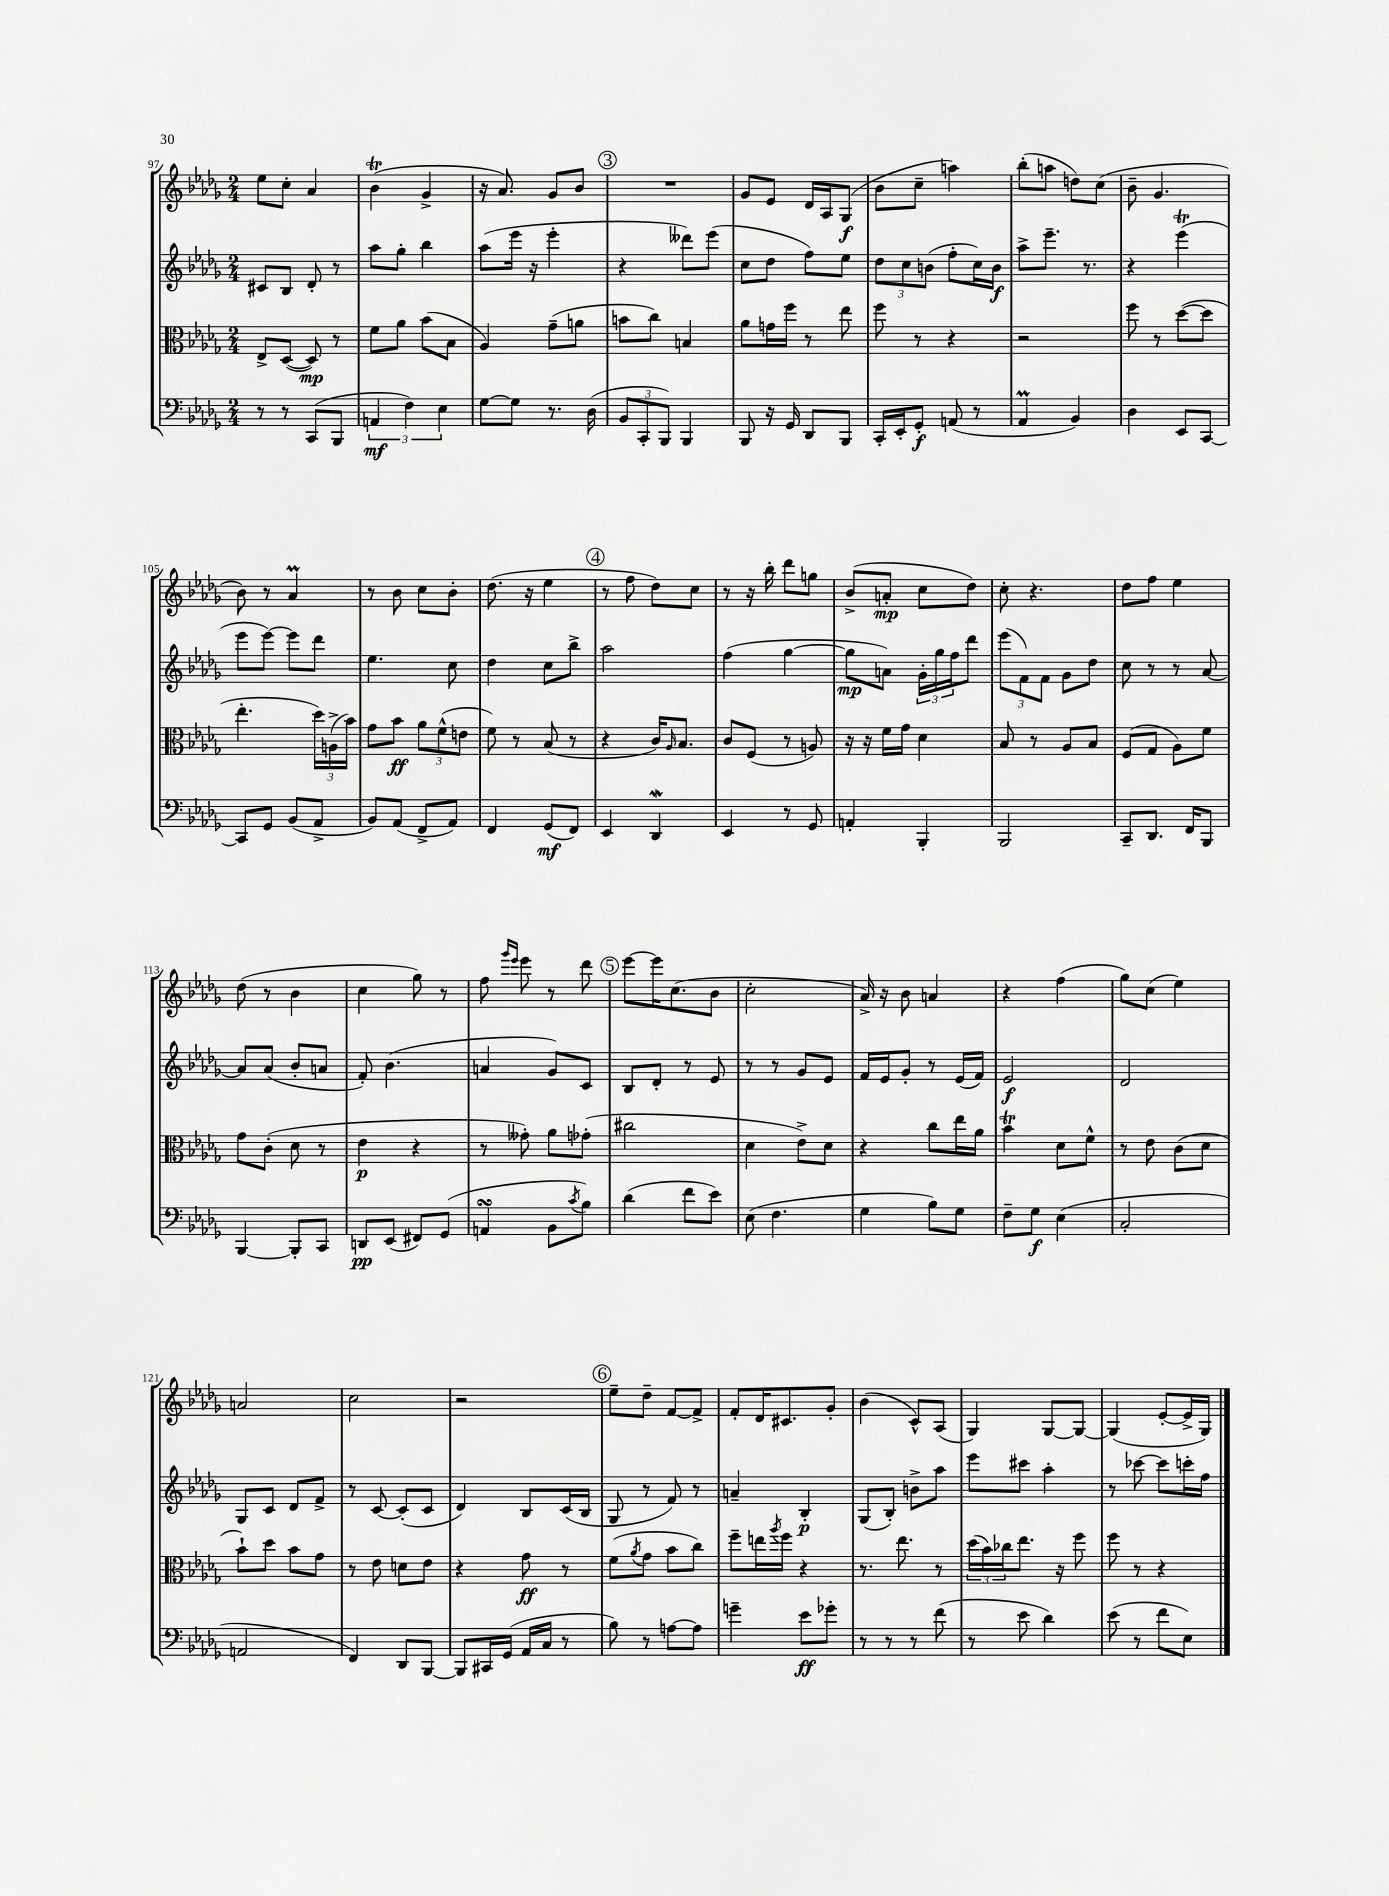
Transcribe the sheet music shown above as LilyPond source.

<<
\new StaffGroup <<
\new Staff = "s0" {
    \clef treble \key des \major \numericTimeSignature \time 2/4
    ees''8 c''8-. aes'4 |
    bes'4\trill( ges'4-> |
    r16 aes'8.) ges'8 bes'8 |
    \mark \markup { \circle "3" } R2 |
    ges'8 ees'8 des'16 aes16 ges8\f( |
    bes'8 c''8-- a''4) |
    bes''8-.( a''8 d''8) c''8( |
    bes'8-- ges'4. |
    bes'8) r8 aes'4\prall |
    r8 bes'8 c''8 bes'8-. |
    des''8.( r16 ees''4 |
    \mark \markup { \circle "4" } r8 f''8 des''8) c''8 |
    r8 r16 bes''16-. des'''8 g''8 |
    bes'8->( a'8-.\mp c''8 des''8) |
    c''8-. r4. |
    des''8 f''8 ees''4 |
    des''8( r8 bes'4 |
    c''4 ges''8) r8 |
    f''8 \grace { ges'''16 ees'''16 } ees'''8 r8 des'''8 |
    \mark \markup { \circle "5" } ees'''8~ ees'''16 c''8.( bes'8 |
    c''2-. |
    aes'16->) r16 bes'8 a'4 |
    r4 f''4( |
    ges''8) c''8( ees''4) |
    a'2 |
    c''2 |
    r2 |
    \mark \markup { \circle "6" } ees''8-- des''8-- f'8~ f'8-> |
    f'8-. des'16 cis'8. ges'8-. |
    bes'4( c'8-^) aes8( |
    ges4) ges8~ ges8~ |
    ges4( ees'8~-. ees'16-> ges16) \bar "|." |
}
\new Staff = "s1" {
    \clef treble \key des \major \numericTimeSignature \time 2/4
    cis'8 bes8 des'8-. r8 |
    aes''8 ges''8-. bes''4 |
    aes''8( ees'''16 r16 ees'''4-. |
    \mark \markup { \circle "3" } r4 deses'''8) ees'''8( |
    c''8 des''8 f''8) ees''8 |
    \tuplet 3/2 { des''8 c''8 b'8( } f''8-. c''16) b'16\f |
    aes''8-> ees'''8.-- r8. |
    r4 ees'''4\trill( |
    ees'''8 ees'''8~) ees'''8 des'''8 |
    ees''4. c''8 |
    des''4 c''8 bes''8-> |
    \mark \markup { \circle "4" } aes''2 |
    f''4( ges''4~ |
    ges''8\mp a'8) \tuplet 3/2 { ges'16-. ges''16 f''16 } des'''8 |
    \tuplet 3/2 { ees'''8( f'8) f'8 } ges'8 des''8 |
    c''8 r8 r8 aes'8~ |
    aes'8 aes'8( bes'8-. a'8 |
    f'8-.) bes'4.( |
    a'4 ges'8) c'8 |
    \mark \markup { \circle "5" } bes8 des'8-. r8 ees'8 |
    r8 r8 ges'8 ees'8 |
    f'16 ees'16 ges'8-. r8 ees'16( f'16) |
    ees'2\f |
    des'2 |
    ges8 c'8 des'8 f'8-> |
    r8 c'8~ c'8-.( c'8 |
    des'4) bes8 c'16( bes16 |
    \mark \markup { \circle "6" } ges8 r8 f'8) r8 |
    a'4-- bes4-.\p |
    ges8( bes8-.) b'8-> aes''8 |
    ees'''8 cis'''8 aes''4-. |
    r8 ces'''8~ ces'''8 c'''16-. f''16 \bar "|." |
}
\new Staff = "s2" {
    \clef alto \key des \major \numericTimeSignature \time 2/4
    ees8-> des8~( des8\mp) r8 |
    f'8 aes'8 bes'8( bes8 |
    aes4) ges'8--( a'8 |
    \mark \markup { \circle "3" } b'8 c''8) b4 |
    aes'8 g'16 f''16 r8 ees''8 |
    f''8 r8 r4 |
    r2 |
    f''8 r8 des''8~( des''8 |
    ees''4.-. \tuplet 3/2 { des''16) a16->( bes'16) } |
    ges'8 bes'8\ff \tuplet 3/2 { aes'8 f'8-^( e'8 } |
    f'8) r8 bes8( r8 |
    \mark \markup { \circle "4" } r4 c'16) \grace { aes16 } bes8. |
    c'8 f8( r8 a8) |
    r16 r16 f'16 ges'16 des'4 |
    bes8 r8 aes8 bes8 |
    f8( ges8 aes8) f'8 |
    ges'8 c'8-.( des'8 r8 |
    ees'4\p r4 |
    r8 geses'8-.) aes'8 ges'8-.( |
    \mark \markup { \circle "5" } cis''2 |
    des'4 ees'8->) des'8 |
    r4 c''8 ees''16 aes'16 |
    bes'4\trill des'8 f'8-^ |
    r8 ees'8 c'8( des'8 |
    bes'8-!) des''8 bes'8 ges'8 |
    r8 ees'8 d'8 ees'8 |
    r4 ges'8\ff r8 |
    \mark \markup { \circle "6" } f'8( \acciaccatura { aes'8 } ges'8 bes'8 c''8) |
    f''8-- e''16 \acciaccatura { aes''8 } f''16 r4 |
    r8. ees''8. r8 |
    \tuplet 3/2 { des''16( bes'16) ces''16 } ees''8. r16 f''8 |
    f''8 r8 r4 \bar "|." |
}
\new Staff = "s3" {
    \clef bass \key des \major \numericTimeSignature \time 2/4
    r8 r8 c,8( bes,,8 |
    \tuplet 3/2 { a,4\mf f4) ees4 } |
    ges8~ ges8 r8. des16( |
    \mark \markup { \circle "3" } \tuplet 3/2 { bes,8 c,8-. bes,,8) } bes,,4 |
    bes,,8 r16 ges,16 des,8 bes,,8 |
    c,16-. ees,16-. ges,8-.\f a,8( r8 |
    aes,4\prall bes,4) |
    des4 ees,8 c,8~ |
    c,8 ges,8 bes,8( aes,8-> |
    bes,8) aes,8( f,8-> aes,8) |
    f,4 ges,8\mf( f,8) |
    \mark \markup { \circle "4" } ees,4 des,4\mordent |
    ees,4 r8 ges,8 |
    a,4-. bes,,4-. |
    bes,,2 |
    c,8-- des,8. f,16 bes,,8 |
    bes,,4~ bes,,8-. c,8 |
    d,8\pp ees,8( fis,8) ges,8( |
    a,4\turn bes,8 \acciaccatura { c'8 } bes8) |
    \mark \markup { \circle "5" } des'4( f'8 ees'8) |
    ees8( f4. |
    ges4 bes8) ges8 |
    f8-- ges8\f ees4( |
    c2-. |
    a,2 |
    f,4) des,8 bes,,8~ |
    bes,,8 cis,16 ges,16( aes,16 c16 r8 |
    \mark \markup { \circle "6" } bes8) r8 a8~ a8 |
    g'4-- ees'8\ff ges'8-. |
    r8 r8 r8 f'8( |
    r8 ees'8 des'4) |
    ees'8( r8 f'8 ees8) \bar "|." |
}
>>
>>
\layout { \context { \Score currentBarNumber = #97 } }
